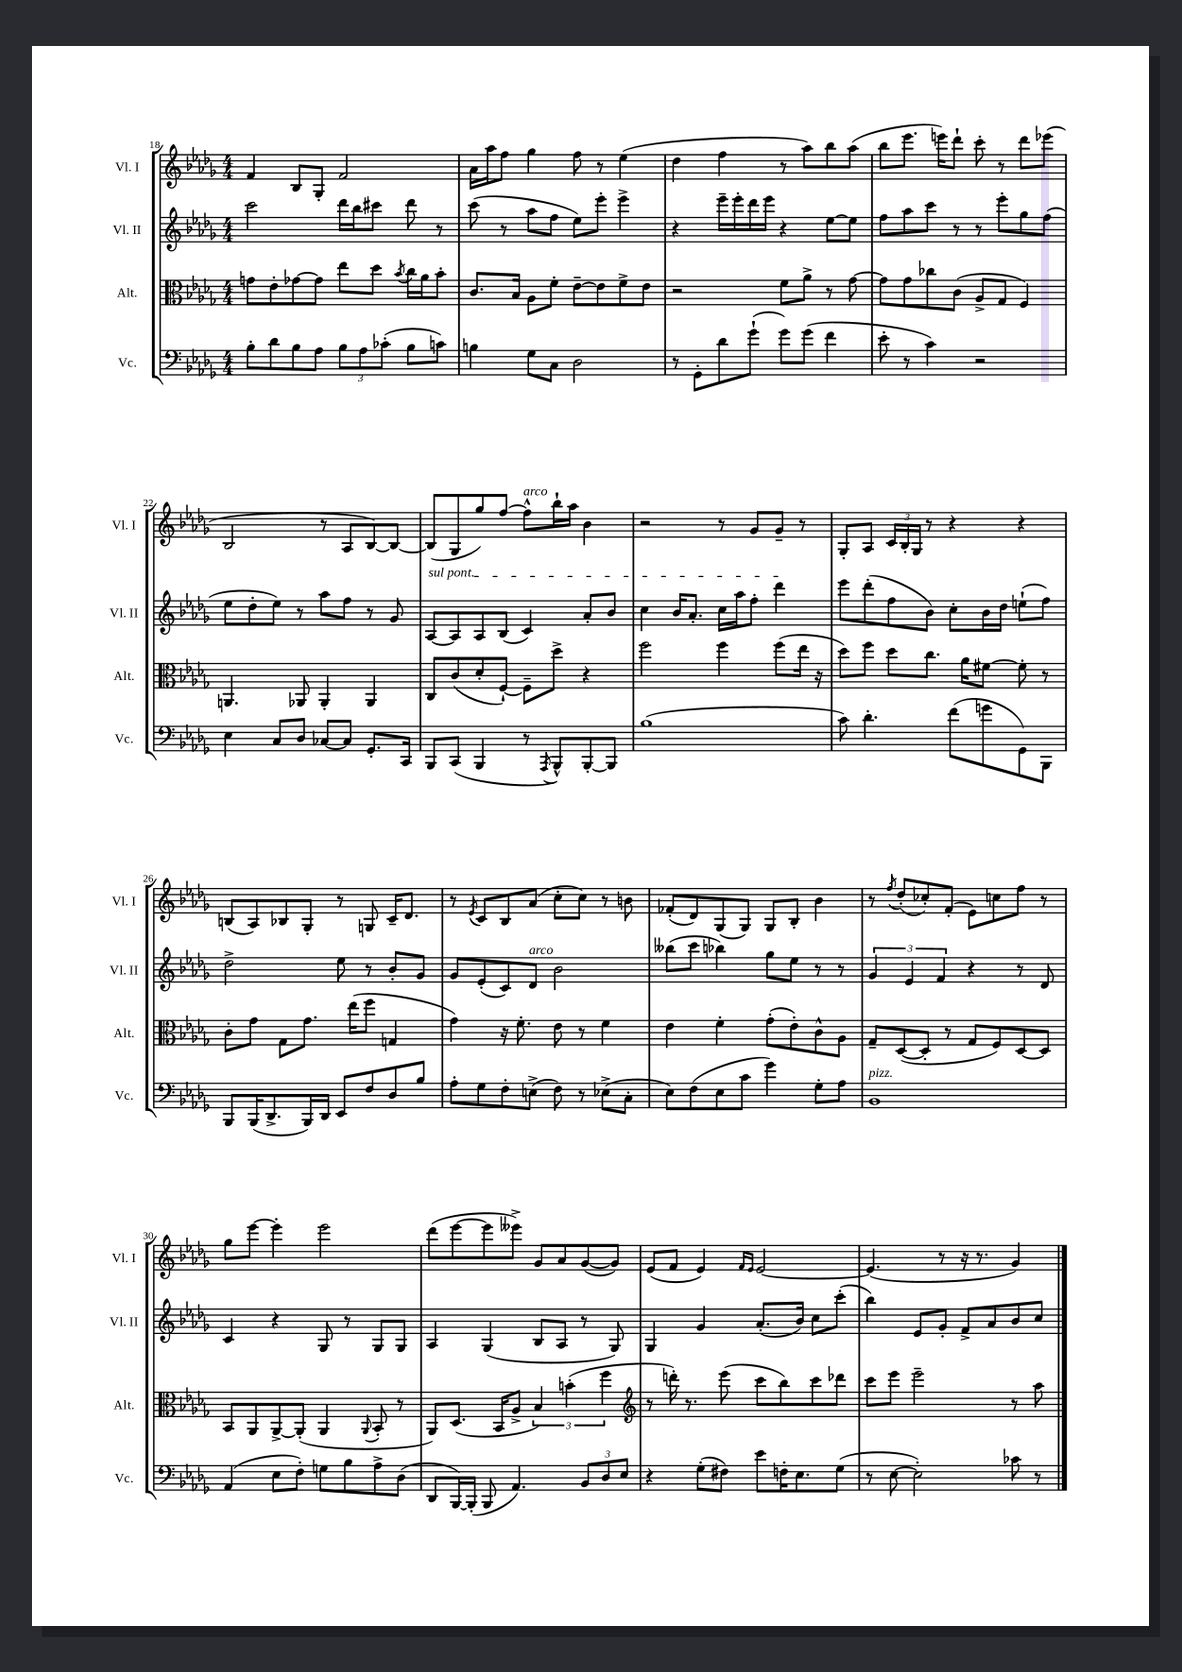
<<
\new StaffGroup <<
\new Staff = "s0" \with { instrumentName = "Vl. I" shortInstrumentName = "Vl. I" } {
    \clef treble \key des \major \numericTimeSignature \time 4/4
    f'4 bes8 ges8-. f'2 |
    aes'16 aes''16 f''8 ges''4 f''8 r8 ees''4( |
    des''4 f''4 r8 aes''8) bes''8 aes''8( |
    bes''8 ees'''8. e'''16) des'''8-! c'''8-. r8 des'''8 ees'''8( |
    bes2 r8 aes8 bes8~) bes8~ |
    bes8( ges8 ges''8) f''8~ f''8-^^\markup { \italic "arco" } bes''16-! aes''16 bes'4 |
    r2 r8 ges'8 ges'8-- r8 |
    ges8-. aes8 \tuplet 3/2 { c'16 bes16-. ges16 } r8 r4 r4 |
    b8( aes8) bes8 ges8-. r8 g8 c'16-- des'8. |
    r8 \acciaccatura { ees'8 } c'8 bes8 aes'8( c''8-. c''8) r8 b'8 |
    fes'8-.( des'8) ges8( ges8) ges8 bes8-. bes'4 |
    r8 \acciaccatura { f''8 } des''8-.( ces''8-.) f'8-.( ees'8) c''8 f''8 r8 |
    ges''8 ees'''8~ ees'''4-. ees'''2 |
    des'''8( ees'''8~ ees'''8 eeses'''8->) ges'8 aes'8 ges'8~( ges'8) |
    ees'8( f'8 ees'4) \grace { f'16 ees'16 } ees'2~ |
    ees'4.( r8 r16 r8. ges'4) \bar "|." |
}
\new Staff = "s1" \with { instrumentName = "Vl. II" shortInstrumentName = "Vl. II" } {
    \clef treble \key des \major \numericTimeSignature \time 4/4
    c'''2 des'''16 bes''16 cis'''8 des'''8 r8 |
    c'''8( r8 aes''8 f''8 ees''8) ees'''8-. ees'''4-> |
    r4 ees'''16-- ees'''16-. des'''16 ees'''16 r4 ees''8~ ees''8 |
    f''8 aes''8 c'''8 r8 r8 ees'''8-. ges''8 f''8( |
    ees''8 des''8-. ees''8) r8 aes''8 f''8 r8 ges'8 |
    \once \override TextSpanner.bound-details.left.text = \markup { \italic "sul pont." } aes8~\startTextSpan aes8 aes8 bes8( c'4) aes'8-. bes'8 |
    c''4 bes'16 aes'8.-. c''16 aes''16 f''8-. des'''4\stopTextSpan |
    ees'''8 des'''8-.( f''8 bes'8) c''8-. bes'16 des''16 e''8-!( f''8) |
    des''2-> ees''8 r8 bes'8-. ges'8 |
    ges'8 ees'8-.( c'8) des'8^\markup { \italic "arco" } bes'2 |
    beses''8( c'''8 bes''4) ges''8 ees''8 r8 r8 |
    \tuplet 3/2 { ges'4 ees'4 f'4 } r4 r8 des'8 |
    c'4 r4 ges8 r8 ges8 ges8 |
    aes4 ges4( bes8 aes8 r8 ges8) |
    ges4 ges'4 aes'8.-.( bes'16) c''8 c'''8-.( |
    bes''4) ees'8 ges'8-. f'8-> aes'8 bes'8 c''8 \bar "|." |
}
\new Staff = "s2" \with { instrumentName = "Alt." shortInstrumentName = "Alt." } {
    \clef alto \key des \major \numericTimeSignature \time 4/4
    g'8 ees'8-. ges'8~ ges'8 ees''8 des''8 \acciaccatura { bes'8 } c''16 aes'16 bes'8-. |
    c'8. bes16 aes8 f'8-. ees'8~-- ees'8 f'8-> ees'8 |
    r2 f'8 aes'8-> r8 ges'8~ |
    ges'8 ges'8 ces''8 c'8( aes8-> ges8 f4) |
    a,4. aes,8 aes,4-. aes,4 |
    c8 c'8( des'8-. f8~-!) f8-- des''8-> r4 |
    f''2 f''4 f''8( ees''16 r16 |
    des''8) f''8 des''8 c''8. aes'16 fis'8~ fis'8-. r8 |
    c'8-. ges'8 ges8 ges'8. ees''16( f''8 g4 |
    ges'4) r16 f'8.-. ees'8 r8 f'4 |
    ees'4 f'4-. ges'8-.( ees'8-.) c'8-^ aes8 |
    ges8-- des8~( des8-. r8 ges8 f8) des8~ des8 |
    bes,8 aes,8 aes,8~-> aes,8-.( aes,4 \appoggiatura { aes,8 } bes,8-. r8 |
    aes,8) des8.( bes,16 aes8-> \tuplet 3/2 { bes4) b'4-.( f''4 } |
    \clef treble r8 d'''16-.) r8. ees'''8( c'''8 bes''8) c'''8 des'''8 |
    c'''8 ees'''8 ees'''2-- r8 aes''8 \bar "|." |
}
\new Staff = "s3" \with { instrumentName = "Vc." shortInstrumentName = "Vc." } {
    \clef bass \key des \major \numericTimeSignature \time 4/4
    bes8-. des'8 bes8 aes8 \tuplet 3/2 { bes8 aes8 ces'8-.( } bes8 c'8) |
    b4 ges8 c8 des2 |
    r8 ges,8-. des'8 ges'8-!( ges'8) ges'8( f'4 |
    ees'8-. r8 c'4) r2 |
    ees4 c8 des8 ces8~ ces8 ges,8.-. c,16 |
    bes,,8 c,8( bes,,4 r8 \acciaccatura { aes,,8 } bes,,8-^) bes,,8~-. bes,,8 |
    bes1( |
    c'8) des'4.-. f'8( g'8 ges,8) bes,,8 |
    bes,,8 bes,,16( des,8.-> bes,,16) des,16 ees,8 f8 des8 bes8 |
    aes8-. ges8 f8-. e8->( f8) r8 ees8->( c8-. |
    ees8) f8( ees8 c'8 ges'4) ges8-. aes8 |
    bes,1^\markup { \italic "pizz." } |
    aes,4( ees8 f8-.) g8 bes8 aes8-> des8( |
    des,8 bes,,16~) bes,,16-.( bes,,8 aes,4.) \tuplet 3/2 { bes,8 des8 ees8 } |
    r4 ges8-.( fis8) ees'8 f16-. ees8. ges8( |
    r8 ees8~ ees2-.) ces'8 r8 \bar "|." |
}
>>
>>
\layout { \context { \Score currentBarNumber = #18 } }
